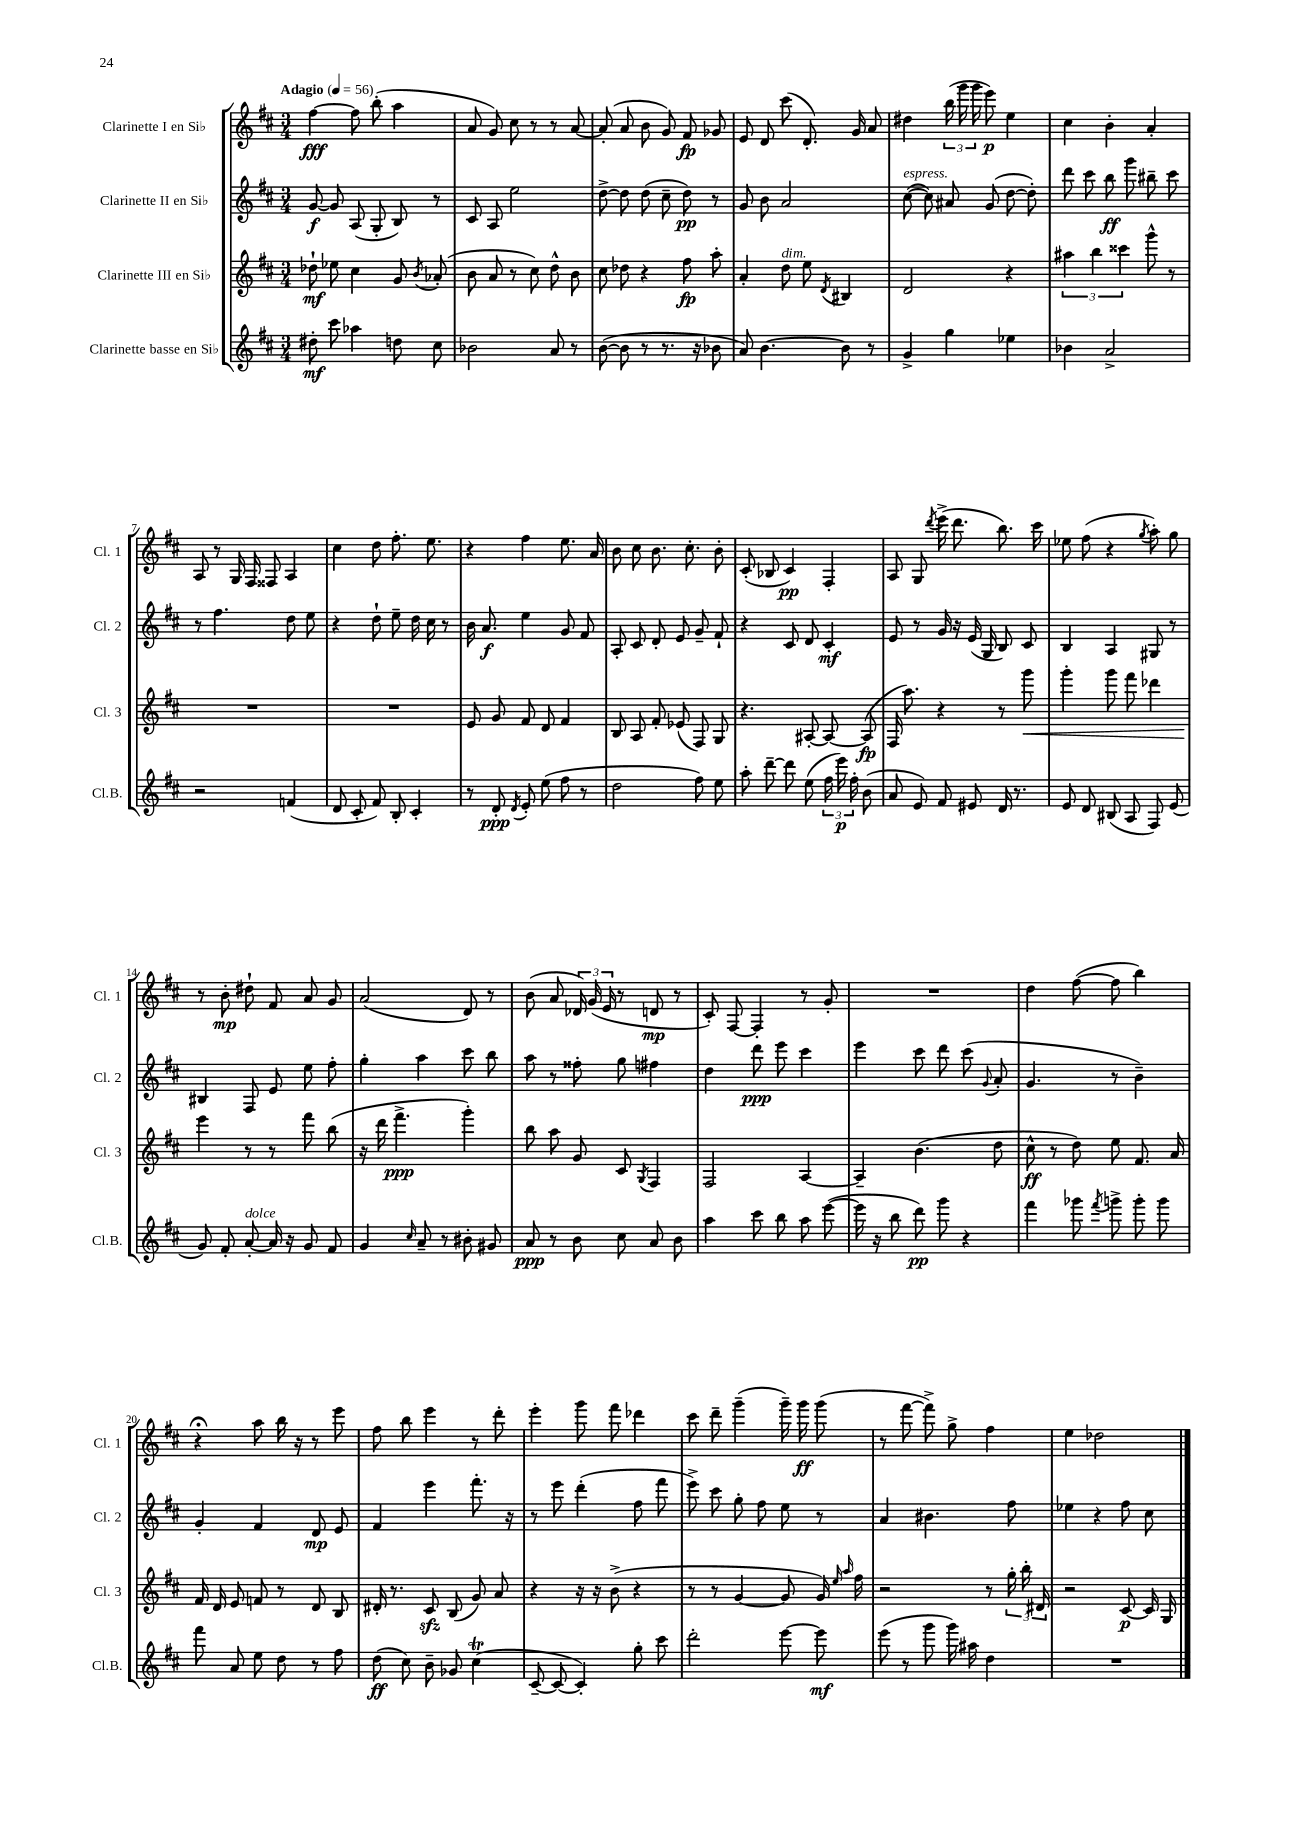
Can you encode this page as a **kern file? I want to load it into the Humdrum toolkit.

**kern	**dynam	**kern	**dynam	**kern	**dynam	**kern	**dynam
*part4	*part4	*part3	*part3	*part2	*part2	*part1	*part1
*staff4	*staff4	*staff3	*staff3	*staff2	*staff2	*staff1	*staff1
*I"Clarinette basse en Si♭	*	*I"Clarinette III en Si♭	*	*I"Clarinette II en Si♭	*	*I"Clarinette I en Si♭	*
*I'Cl.B.	*	*I'Cl. 3	*	*I'Cl. 2	*	*I'Cl. 1	*
*clefG2	*	*clefG2	*	*clefG2	*	*clefG2	*
*k[f#c#]	*	*k[f#c#]	*	*k[f#c#]	*	*k[f#c#]	*
*M3/4	*	*M3/4	*	*M3/4	*	*M3/4	*
*MM56	*	*MM56	*	*MM56	*	*MM56	*
=1	=1	=1	=1	=1	=1	=1	=1
!	!	!	!	!	!	!LO:TX:a:B:t=Adagio	!
8dd#X'\	mf	8dd-X`\	mf	[8g/	f	[4ff#\	fff
8ccc#\	.	8ee-X\	.	8g/]	.	.	.
4aa-X\	.	4cc#\	.	(8A/	.	8ff#\]	.
.	.	.	.	8G'/	.	(8bb'\	.
8ddn\	.	8g/	.	8B/)	.	4aa\	.
.	.	8qb/	.	.	.	.	.
8cc#\	.	(8a-X'/	.	8r	.	.	.
=2	=2	=2	=2	=2	=2	=2	=2
2b-X\	.	8b\	.	8c#/	.	8a/	.
.	.	8a/	.	8A/	.	8g/)	.
.	.	8r	.	2ee\	.	8cc#\	.
.	.	8cc#\)	.	.	.	8r	.
8a/	.	8dd^^\	.	.	.	8r	.
8r	.	8b\	.	.	.	[8a/	.
=3	=3	=3	=3	=3	=3	=3	=3
([8b\	.	8cc#\	.	[8dd^\	.	(8a'/]	.
8b\]	.	8dd-X\	.	8dd\]	.	8a/	.
8r	.	4r	.	(8dd\	.	8b\	.
8.r	.	.	.	8cc#~\	.	8g/)	.
.	.	8ff#\	fp	8dd\)	pp	8f#/	fp
16r	.	.	.	.	.	.	.
8b-X\	.	8aa'\	.	8r	.	8g-X/	.
=4	=4	=4	=4	=4	=4	=4	=4
8a/)	.	4a'/	.	8g/	.	8e/	.
[4.b\	.	.	.	8b\	.	8d/	.
!	!	!LO:TX:a:i:t=dim.	!	!	!	!	!
.	.	8dd\	.	2a/	.	(8ccc#\	.
.	.	8ee\	.	.	.	8.d'/)	.
.	.	8qd/	.	.	.	.	.
8b\]	.	4B#X/	.	.	.	.	.
.	.	.	.	.	.	16g/	.
8r	.	.	.	.	.	8a/	.
=5	=5	=5	=5	=5	=5	=5	=5
!	!	!	!	!LO:TX:a:i:t=espress.	!	!	!
4g^/	.	2d/	.	([8cc#\	.	4dd#X\	.
.	.	.	.	8cc#\])	.	.	.
4gg\	.	.	.	8a#X/	.	(24bb\	.
.	.	.	.	.	.	24ggg\	.
.	.	.	.	.	.	24ggg\	.
.	.	.	.	(8g/	.	8eee\)	p
4ee-X\	.	4r	.	[8dd\	.	4ee\	.
.	.	.	.	8dd'\])	.	.	.
=6	=6	=6	=6	=6	=6	=6	=6
4b-X\	.	6aa#X\	.	8ddd\	.	4cc#\	.
.	.	.	.	8ccc#\	.	.	.
.	.	6bb\	.	.	.	.	.
2a^/	.	.	.	8bb\	ff	4b'\	.
.	.	6ccc##X\	.	.	.	.	.
.	.	.	.	8ggg\	.	.	.
.	.	8ggg^^\	.	8bb#X~\	.	4a'/	.
.	.	8r	.	8ccc#\	.	.	.
!!LO:LB:g=z
=7	=7	=7	=7	=7	=7	=7	=7
2r	.	2.r	.	8r	.	8A/	.
.	.	.	.	4.ff#\	.	8r	.
.	.	.	.	.	.	16G/	.
.	.	.	.	.	.	16F#/	.
.	.	.	.	.	.	8F##X/	.
(4fn/	.	.	.	8dd\	.	4A/	.
.	.	.	.	8ee\	.	.	.
=8	=8	=8	=8	=8	=8	=8	=8
8d/	.	2.r	.	4r	.	4cc#\	.
8c#'/	.	.	.	.	.	.	.
8f#/)	.	.	.	8dd`\	.	8dd\	.
8B'/	.	.	.	8ee~\	.	8.ff#'\	.
4c#'/	.	.	.	16dd\	.	.	.
.	.	.	.	16cc#\	.	8.ee\	.
.	.	.	.	8r	.	.	.
=9	=9	=9	=9	=9	=9	=9	=9
8r	.	8e/	.	16b\	.	4r	.
.	.	.	.	8.a/	f	.	.
8d'/	ppp	8g/	.	.	.	.	.
8qd/	.	.	.	.	.	.	.
8e'/	.	8f#/	.	4ee\	.	4ff#\	.
(8ee\	.	8d/	.	.	.	.	.
8ff#\	.	4f#/	.	8g/	.	8.ee\	.
8r	.	.	.	8f#/	.	.	.
.	.	.	.	.	.	16a/	.
=10	=10	=10	=10	=10	=10	=10	=10
2dd\	.	8B/	.	8A'/	.	8b\	.
.	.	8A/	.	8c#/	.	8cc#\	.
.	.	8f#'/	.	8d'/	.	8.b\	.
.	.	(8e-X/	.	8e/	.	.	.
.	.	.	.	.	.	8.cc#'\	.
8ff#\)	.	8F#/)	.	8g~/	.	.	.
8ee\	.	8G/	.	8f#`/	.	8b'\	.
=11	=11	=11	=11	=11	=11	=11	=11
8aa'\	.	4.r	.	4r	.	(8c#'/	.
[8ddd~\	.	.	.	.	.	8B-X/	.
8ddd\]	.	.	.	8c#/	.	4c#/)	pp
(8ee\	.	[8A#X'/	.	8d/	.	.	.
24ff#\	.	8A#/_	.	4c#'/	mf	4F#'/	.
24eee\)	p	.	.	.	.	.	.
24ff#'\	.	.	.	.	.	.	.
(8b\	.	(8A#/]	fp	.	.	.	.
=12	=12	=12	=12	=12	=12	=12	=12
8a/	.	16F#/	.	8e/	.	8A/	.
.	.	8.aa\)	.	.	.	.	.
8e/)	.	.	.	8r	.	8G/	.
.	.	.	.	.	.	8qddd/	.
8f#/	.	4r	.	16g/	.	(16eee^\	.
.	.	.	.	16r	.	8.ddd\	.
8e#X/	.	.	.	(16e/	.	.	.
.	.	.	.	16G/	.	.	.
16d/	.	8r	.	8B/)	.	8.bb\)	.
8.r	.	.	.	.	.	.	.
!	!	!	!LO:HP:b	!	!	!	!
.	.	8ggg\	<	8c#/	.	.	.
.	.	.	.	.	.	16ccc#\	.
=13	=13	=13	=13	=13	=13	=13	=13
8e/	.	4ggg'\	.	4B/	.	8ee-X\	.
8d/	.	.	.	.	.	(8ff#\	.
(8B#X/	.	8ggg\	.	4A/	.	4r	.
8A/	.	8fff#\	.	.	.	.	.
.	.	.	.	.	.	8qgg/	.
8F#/)	.	4ddd-X\	.	8G#X/	.	8aa'\)	.
(8e/	.	.	.	8r	.	8gg\	.
!!LO:LB:g=z
=14	=14	=14	=14	=14	=14	=14	=14
8g/)	.	4eee\	.	4B#X/	.	8r	.
8f#'/	.	.	.	.	.	8b'\	mp
!LO:TX:a:i:t=dolce	!	!	!	!	!	!	!
[8a'/	.	8r	[	8F#/	.	8dd#X`\	.
16a/]	.	8r	.	8e/	.	8f#/	.
16r	.	.	.	.	.	.	.
8g/	.	8fff#\	.	8ee\	.	8a/	.
8f#/	.	(8bb\	.	8ff#'\	.	8g/	.
=15	=15	=15	=15	=15	=15	=15	=15
4g/	.	16r	.	4gg'\	.	(2a/	.
.	.	16ddd\	.	.	.	.	.
.	.	4.fff#^\	ppp	.	.	.	.
16qqcc#/	.	.	.	.	.	.	.
8a~/	.	.	.	4aa\	.	.	.
8r	.	.	.	.	.	.	.
8b#X'\	.	4ggg'\)	.	8ccc#\	.	8d/)	.
8g#X/	.	.	.	8bb\	.	8r	.
=16	=16	=16	=16	=16	=16	=16	=16
8a/	ppp	8bb\	.	8aa\	.	(8b\	.
8r	.	8aa\	.	8r	.	8a/	.
8b\	.	8g/	.	8ff##X'\	.	24d-X/)	.
.	.	.	.	.	.	(24g/	.
.	.	.	.	.	.	24e/	.
8cc#\	.	8c#/	.	8gg\	.	8r	.
.	.	8qG/	.	.	.	.	.
8a/	.	4F#/	.	4ff#X\	.	8dn/	mp
8b\	.	.	.	.	.	8r	.
=17	=17	=17	=17	=17	=17	=17	=17
4aa\	.	2F#/	.	4dd\	.	8c#'/)	.
.	.	.	.	.	.	[8F#/	.
8ccc#\	.	.	.	8ddd\	ppp	4F#'/]	.
8bb\	.	.	.	8eee\	.	.	.
8aa\	.	[4A/	.	4ccc#\	.	8r	.
([8eee\	.	.	.	.	.	8g'/	.
=18	=18	=18	=18	=18	=18	=18	=18
16eee\]	.	4A~/]	.	4eee\	.	2.r	.
16r	.	.	.	.	.	.	.
8bb\	.	.	.	.	.	.	.
8ddd\)	pp	(4.b\	.	8ccc#\	.	.	.
8ggg\	.	.	.	8ddd\	.	.	.
4r	.	.	.	(8ccc#\	.	.	.
.	.	.	.	8qqg/	.	.	.
.	.	8dd\	.	8a'/	.	.	.
=19	=19	=19	=19	=19	=19	=19	=19
4fff#\	.	8cc#^^\	ff	4.g/	.	4dd\	.
.	.	8r	.	.	.	.	.
8ggg-X\	.	8dd\)	.	.	.	([8ff#\	.
8qfff#/	.	.	.	.	.	.	.
8gggn^\	.	8ee\	.	8r	.	8ff#\]	.
8ggg'\	.	8.f#/	.	4b~\)	.	4bb\)	.
8ggg\	.	.	.	.	.	.	.
.	.	16a/	.	.	.	.	.
!!LO:LB:g=z
=20	=20	=20	=20	=20	=20	=20	=20
8fff#\	.	16f#/	.	4g'/	.	4r;<	.
.	.	16d/	.	.	.	.	.
8a/	.	8e/	.	.	.	.	.
8ee\	.	8fn/	.	4f#/	.	8aa\	.
8dd\	.	8r	.	.	.	16bb\	.
.	.	.	.	.	.	16r	.
8r	.	8d/	.	8d/	mp	8r	.
8ff#\	.	8B/	.	8e/	.	8eee\	.
=21	=21	=21	=21	=21	=21	=21	=21
(8dd\	ff	16d#X'/	.	4f#/	.	8ff#\	.
.	.	8.r	.	.	.	.	.
8cc#\)	.	.	.	.	.	8bb\	.
8b~\	.	8c#zz/	.	4eee\	.	4eee\	.
8g-X/	.	(8B/	.	.	.	.	.
(4cc#t\	.	8g/)	.	8.fff#'\	.	8r	.
.	.	8a/	.	.	.	8ddd'\	.
.	.	.	.	16r	.	.	.
=22	=22	=22	=22	=22	=22	=22	=22
[8c#~/	.	4r	.	8r	.	4eee'\	.
8c#/_	.	.	.	8eee\	.	.	.
4c#'/])	.	16r	.	(4ddd'\	.	8ggg\	.
.	.	16r	.	.	.	.	.
.	.	(8b^\	.	.	.	8fff#\	.
8gg'\	.	4r	.	8ff#\	.	4ddd-X\	.
8ccc#\	.	.	.	8fff#\	.	.	.
=23	=23	=23	=23	=23	=23	=23	=23
2ddd'\	.	8r	.	8eee^\)	.	8ccc#\	.
.	.	8r	.	8ccc#\	.	8ddd~\	.
.	.	[4g/	.	8gg'\	.	(4ggg~\	.
.	.	.	.	8ff#\	.	.	.
[8eee\	.	8g/]	.	8ee\	.	16ggg~\)	.
.	.	.	.	.	.	16ggg\	ff
8eee\]	mf	16g/)	.	8r	.	(8ggg\	.
.	.	16qqee/	.	.	.	.	.
.	.	16qqaa/	.	.	.	.	.
.	.	16ff#\	.	.	.	.	.
=24	=24	=24	=24	=24	=24	=24	=24
(8eee\	.	2r	.	4a/	.	8r	.
8r	.	.	.	.	.	[8fff#\	.
8ggg\	.	.	.	4.b#X\	.	8fff#^\])	.
16ggg\)	.	.	.	.	.	8gg^\	.
16aa#X\	.	.	.	.	.	.	.
4dd\	.	8r	.	.	.	4ff#\	.
.	.	24gg'\	.	8ff#\	.	.	.
.	.	24bb'\	.	.	.	.	.
.	.	24d#X/	.	.	.	.	.
=25	=25	=25	=25	=25	=25	=25	=25
2.r	.	2r	.	4ee-X\	.	4ee\	.
.	.	.	.	4r	.	2dd-X\	.
.	.	[8c#/	p	8ff#\	.	.	.
.	.	16c#/]	.	8cc#\	.	.	.
.	.	16G/	.	.	.	.	.
==	==	==	==	==	==	==	==
*-	*-	*-	*-	*-	*-	*-	*-
